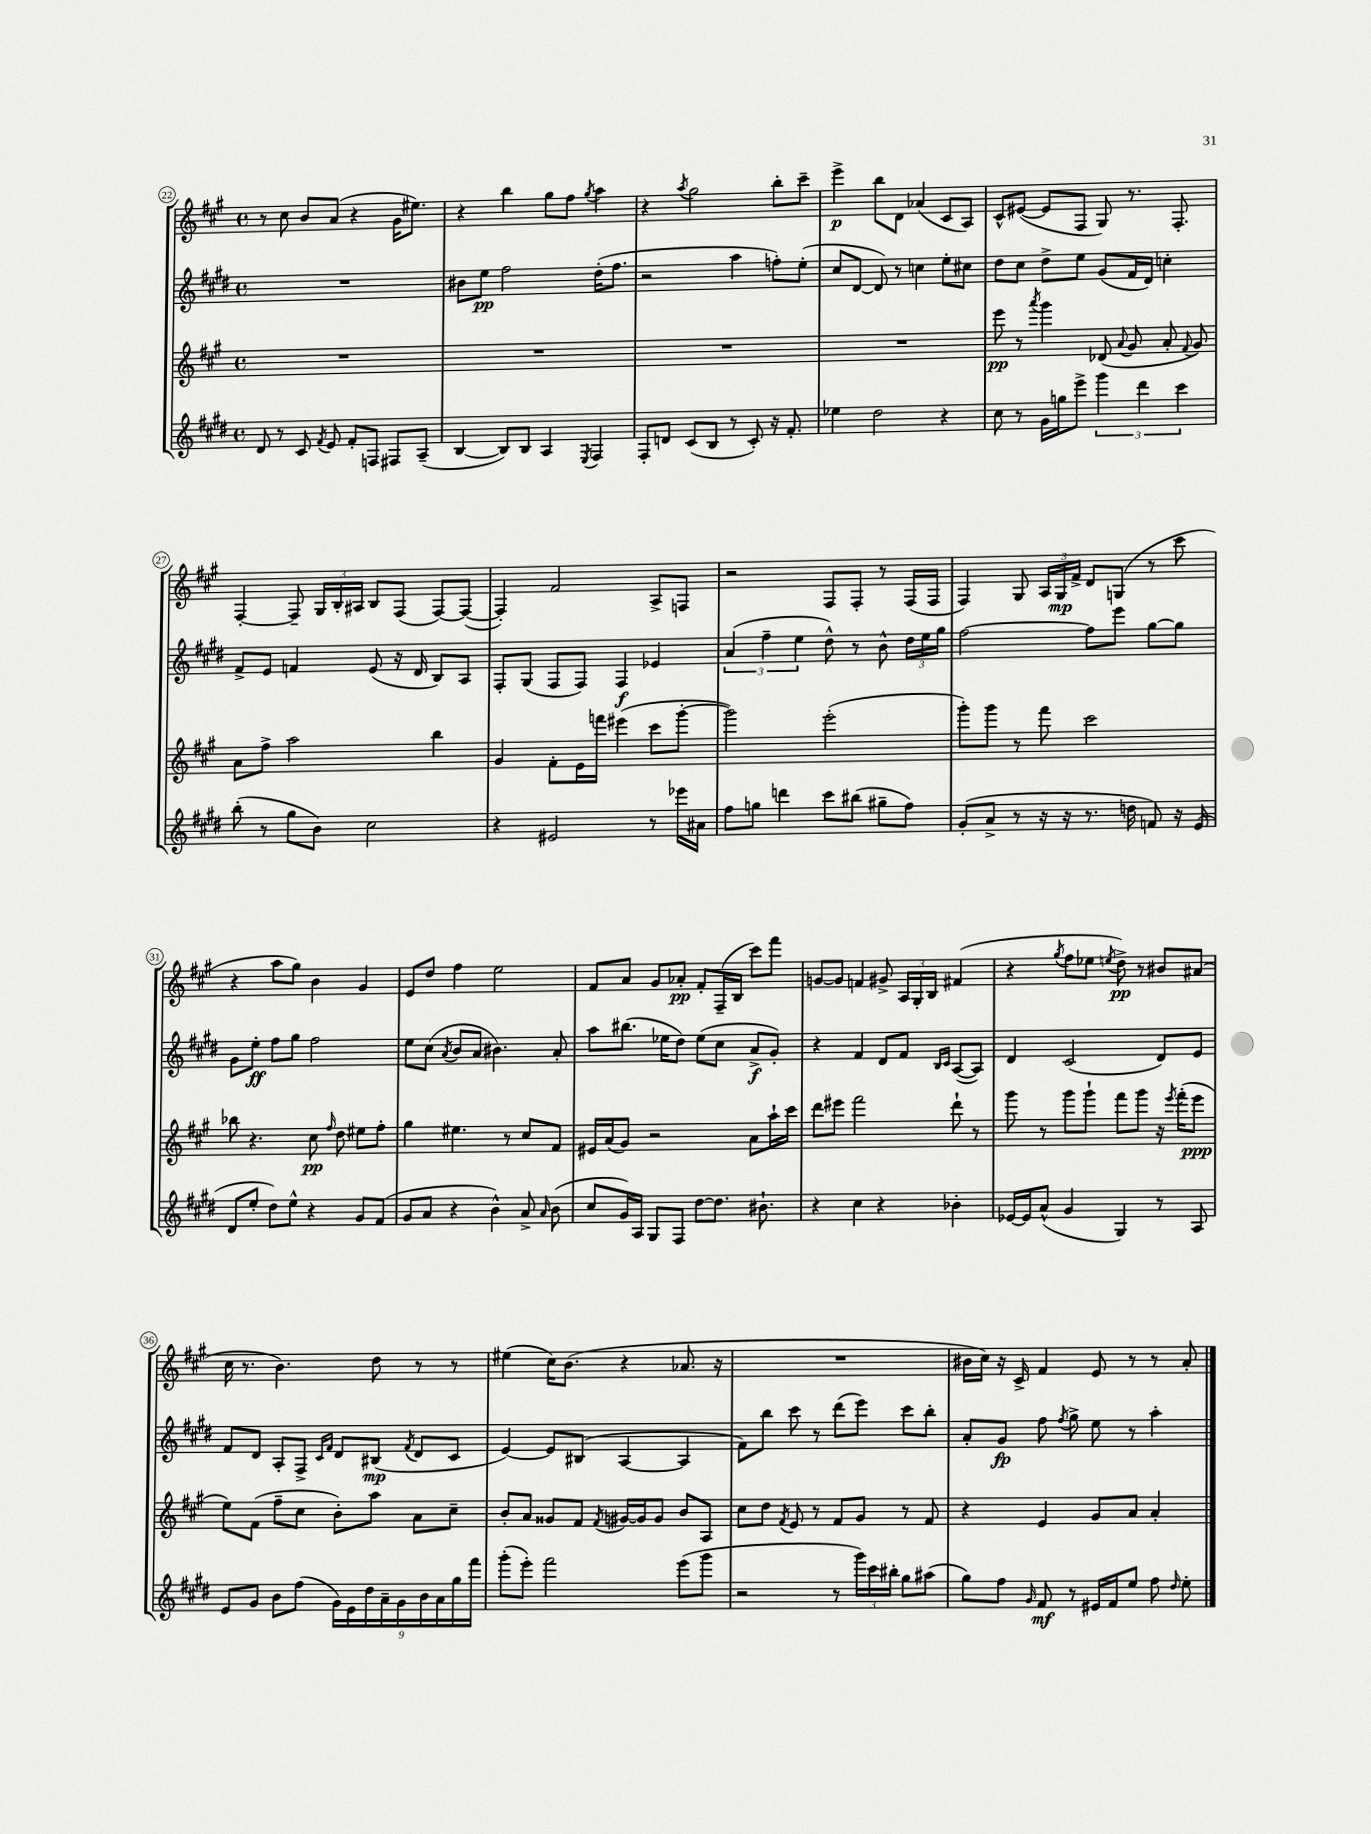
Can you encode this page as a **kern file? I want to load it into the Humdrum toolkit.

**kern	**kern	**kern	**kern
*staff4	*staff3	*staff2	*staff1
*clefG2	*clefG2	*clefG2	*clefG2
*k[f#c#g#d#]	*k[f#c#g#]	*k[f#c#g#d#]	*k[f#c#g#]
*M4/4	*M4/4	*M4/4	*M4/4
*met(c)	*met(c)	*met(c)	*met(c)
8d#	1r	1r	8r
8r	.	.	8cc#
8c#	.	.	8b
8qf#	.	.	.
8e	.	.	(8a
8f#'	.	.	4r
8F	.	.	.
8F#	.	.	16g#
.	.	.	8.ee#)
(8A~	.	.	.
=	=	=	=
[4B	1r	8b#	4r
.	.	8ee	.
8B])	.	2ff#	4bb
8B	.	.	.
4A	.	.	8gg#
.	.	.	8ff#
8qE	.	.	8qgg#
4F#	.	(16dd#'	4aa
.	.	8.ff#	.
=	=	=	=
8F#'	1r	2r	4r
8d	.	.	.
.	.	.	8qaa
(8c#	.	.	2gg#
8B	.	.	.
8r	.	4aa	.
8c#')	.	.	.
16r	.	8ff')	8bb'
8.f#'	.	.	.
.	.	(8ee'	8ccc#~
=	=	=	=
4ee-	1r	8cc#	4eee^
.	.	[8d#	.
2dd#	.	8d#])	8bb
.	.	8r	8d
.	.	4cc	(4a-
4r	.	8ee'	8c#
.	.	8cc#	8A)
=	=	=	=
8cc#	8eee	8dd#	8c#^^
8r	8r	8cc#	([8e#
.	8qaaa	.	.
16g#	4ggg#	8dd#^	8e#]
16gg	.	.	.
8eee^	.	8ee	8F#
6ggg#	(8d-	(8g#	8G#)
.	8qqa	.	.
.	8g#	16f#	8.r
6ddd#	.	.	.
.	.	16d#)	.
.	8a'	4cc'	.
.	.	.	8.F#'
6ccc#	.	.	.
.	8qqf#	.	.
.	8g#)	.	.
=	=	=	=
(8bb'	8a	8f#^	[4F#'
8r	8ff#^	8e	.
8gg#	2aa	4f	8F#~]
8b)	.	.	24G#
.	.	.	24B'
.	.	.	24A#
2cc#	.	(8e	8B
.	.	16r	(8F#
.	.	16d#	.
.	4bb	8B)	[8F#)
.	.	8A	(8F#_
=	=	=	=
4r	4g#	8F#'	4F#'])
.	.	(8G#	.
2e#	8f#'	8F#	2f#
.	16e	8F#)	.
.	16fff	.	.
.	(4eee#	4F#	.
8r	8ccc#	4e-	8A^
16eee-	[8ggg#'	.	8F
16a#	.	.	.
=	=	=	=
8ff#	2ggg#])	(6a	2r
8gg	.	.	.
.	.	6ff#~	.
4ddd	.	.	.
.	.	6ee	.
8ccc#	(2eee'	8dd#^^)	8F#
(8bb#	.	8r	8F#'
8gg#~	.	8b^^	8r
8ff#)	.	24dd#	(16F#
.	.	24ee	.
.	.	.	16F#
.	.	24gg#	.
=	=	=	=
(8g#'	8ggg#')	[2ff#	4F#)
8a^	8ggg#	.	.
8r	8r	.	8G#
16r	8fff#	.	24A
.	.	.	24G#
16r	.	.	.
.	.	.	24f#^
8.r	2ccc#	8ff#]	8d
.	.	8eee	(8G
16dd	.	.	.
8f)	.	[8gg#	8r
16r	.	8gg#]	8ccc#
(16e	.	.	.
=	=	=	=
8d#	8bb-	8g#	4r
8ee'	4.r	8ee'	.
8dd#)	.	8ff#	8aa
8ee^^	.	8gg#	8gg#)
4r	8cc#	2ff#	4b
.	16qqff#	.	.
.	8dd	.	.
8g#	8ee#	.	4g#
(8f#	8ff#'	.	.
=	=	=	=
8g#	4gg#	8ee	8e
8a	.	(8cc#	8dd
.	.	8qa	.
4r	4.ee#	8b	4ff#
.	.	8a	.
4b^^)	.	4.b#)	2ee
.	8r	.	.
8a^	8cc#	.	.
16qqa	.	.	.
(8b	8f#	8a'	.
=	=	=	=
8cc#	16e#	8aa	8f#
.	(16a	.	.
16g#)	8g#)	(8.bb#	8a
16A	.	.	.
8G#	2r	.	8g#
.	.	16ee-	.
8F#	.	8dd#)	8a-'
[8dd#	.	(8ee-	8f#'
8.dd#]	.	8cc#	(16F#~
.	.	.	16B
.	8a	8a^	8ccc#)
8.b#`	.	.	.
.	16aa`	8g#')	8fff#
.	16ccc#	.	.
=	=	=	=
4r	8ddd	4r	[8g
.	8eee#	.	8g]
4cc#	2fff#	4f#	4f
4r	.	8d#	8g#^
.	.	8f#	24A
.	.	.	24G#'
.	.	.	24B
.	.	16qqB	.
.	.	16qqc#	.
4b-'	8ddd`	([8A	(4f#
.	8r	8A])	.
=	=	=	=
[16e-	8ggg#	4d#	4r
16e-]	.	.	.
(8a^^	8r	.	.
.	.	.	8qgg#
4g#	8ggg#	(2c#	8ff#
.	8ggg#`	.	8ee-
.	.	.	8qee
4G#)	8fff#	.	8dd^)
.	8ggg#	.	8r
8r	16r	8d#)	8b#
.	8qeee	.	.
.	(16fff#'	.	.
8A	8eee	8e	(8a#
=	=	=	=
8e	8ee)	8f#	16cc#
.	.	.	8.r
8g#	(8f#	8d#	.
8b	8ff#~	8A'	4.b)
(8ff#	8cc#	8F#^	.
.	.	16qqc#	.
.	.	16qqf#	.
18g#)	8b')	8d#	.
18e	.	.	.
18dd#	.	.	.
.	8aa	(8B#	8dd
18a~	.	.	.
18g#	.	.	.
.	.	8qf#	.
.	8a	8d#	8r
18b	.	.	.
18a	.	.	.
.	8cc#~	8c#	8r
18gg#	.	.	.
18fff#	.	.	.
=	=	=	=
(8ggg#'	8b'	[4e)	(4ee#
8eee')	8a	.	.
2fff#	8g##	8e]	16cc#)
.	.	.	(8.b
.	8f#	(8B#	.
.	8qf#	.	.
.	[16g#	[4A	4r
.	16g#]	.	.
.	8g#	.	.
(8eee	8b	4A]	8.a-
8ggg#	8A	.	.
.	.	.	16r
=	=	=	=
2r	8cc#	8f#)	1r
.	8dd	8bb	.
.	8qf#	.	.
.	8e	8ccc#	.
.	8r	8r	.
8r	8f#	(8ddd#	.
24ggg#)	8g#	8eee)	.
24ccc#	.	.	.
24bb#'	.	.	.
8gg#	8r	8ccc#	.
(8aa#	8f#	8bb'	.
=	=	=	=
8gg#)	4r	8a'	16b#
.	.	.	16cc#)
8ff#	.	8g#	16r
.	.	.	16c#^
16qqg#	.	.	.
8f#	4e	8ff#	4f#
.	.	8qff#	.
8r	.	8gg#^	.
16e#	8g#	8ee	8e
16f#	.	.	.
8ee	8a	8r	8r
8ff#	4a'	4aa'	8r
16qqdd#	.	.	.
8ee'	.	.	8a'
==	==	==	==
*-	*-	*-	*-
